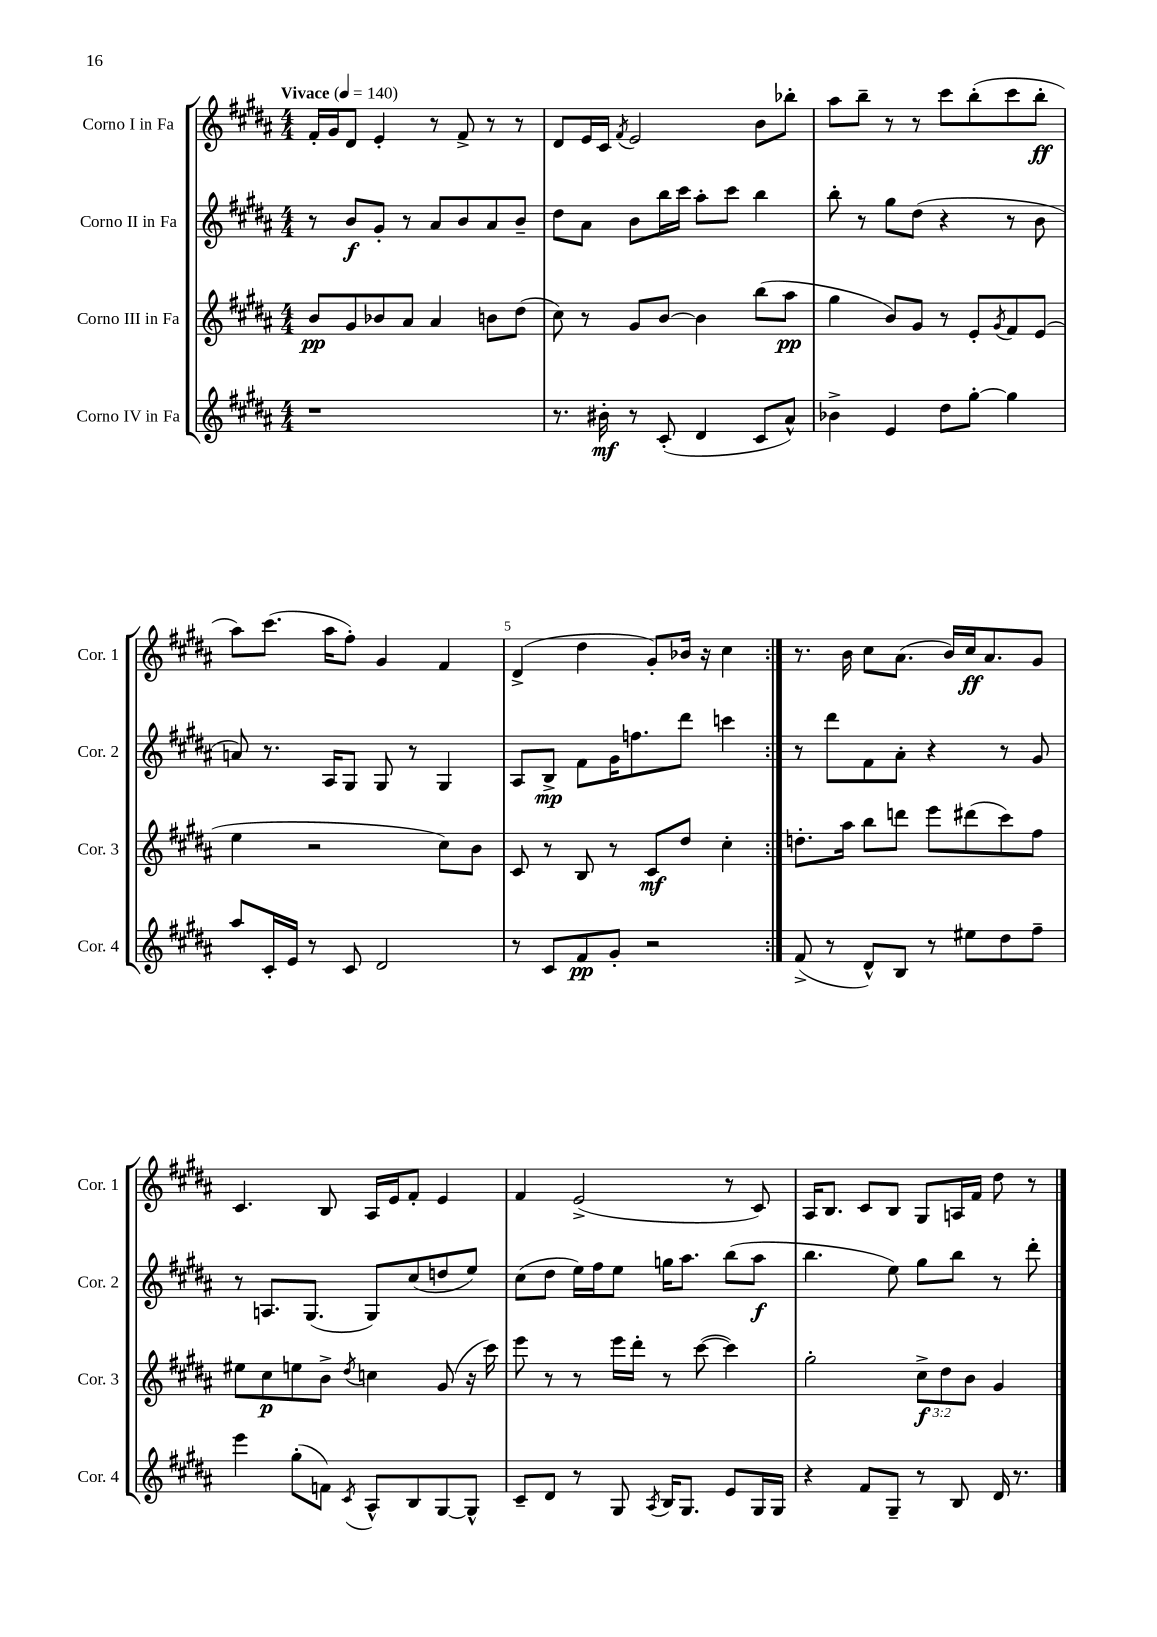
<<
\new StaffGroup <<
\new Staff = "s0" \with { instrumentName = "Corno I in Fa" shortInstrumentName = "Cor. 1" } {
    \clef treble \key b \major \numericTimeSignature \time 4/4 \tempo "Vivace" 4 = 140
    \repeat volta 2 { fis'16-. gis'16 dis'8 e'4-. r8 fis'8-> r8 r8 |
    dis'8 e'16 cis'16 \acciaccatura { fis'8 } e'2 b'8 bes''8-. |
    ais''8 b''8-- r8 r8 cis'''8 b''8-.( cis'''8 b''8-.\ff |
    ais''8) cis'''8.( ais''16 fis''8-.) gis'4 fis'4 |
    dis'4->( dis''4 gis'8-.) bes'16 r16 cis''4 | }
    r8. b'16 cis''8 ais'8.( b'16) cis''16\ff ais'8. gis'8 |
    cis'4. b8 ais16 e'16 fis'8-. e'4 |
    fis'4 e'2->( r8 cis'8) |
    ais16 b8. cis'8 b8 gis8 a16 fis'16 dis''8 r8 \bar "|." |
}
\new Staff = "s1" \with { instrumentName = "Corno II in Fa" shortInstrumentName = "Cor. 2" } {
    \clef treble \key b \major \numericTimeSignature \time 4/4
    \repeat volta 2 { r8 b'8\f gis'8-. r8 ais'8 b'8 ais'8 b'8-- |
    dis''8 ais'8 b'8 b''16 cis'''16 ais''8-. cis'''8 b''4 |
    b''8-. r8 gis''8 dis''8( r4 r8 b'8 |
    a'8) r8. ais16 gis8 gis8 r8 gis4 |
    ais8 b8->\mp fis'8 gis'16 f''8. dis'''8 c'''4 | }
    r8 dis'''8 fis'8 ais'8-. r4 r8 gis'8 |
    r8 a8. gis8.( gis8) cis''8( d''8 e''8) |
    cis''8( dis''8 e''16) fis''16 e''8 g''16 ais''8. b''8( ais''8\f |
    b''4. e''8) gis''8 b''8 r8 dis'''8-. \bar "|." |
}
\new Staff = "s2" \with { instrumentName = "Corno III in Fa" shortInstrumentName = "Cor. 3" } {
    \clef treble \key b \major \numericTimeSignature \time 4/4 \override Staff.TupletNumber.text = #tuplet-number::calc-fraction-text
    \repeat volta 2 { b'8\pp gis'8 bes'8 ais'8 ais'4 b'8 dis''8( |
    cis''8) r8 gis'8 b'8~ b'4 b''8( ais''8\pp |
    gis''4 b'8) gis'8 r8 e'8-. \acciaccatura { gis'8 } fis'8 e'8( |
    e''4 r2 cis''8) b'8 |
    cis'8 r8 b8 r8 cis'8\mf dis''8 cis''4-. | }
    d''8.-. ais''16 b''8 d'''8 e'''8 dis'''8( cis'''8) fis''8 |
    eis''8 cis''8\p e''8 b'8-> \acciaccatura { dis''8 } c''4 gis'8( r16 cis'''16) |
    e'''8 r8 r8 e'''16 dis'''16-. r8 cis'''8~( cis'''4) |
    gis''2-. \tuplet 3/2 { cis''8->\f dis''8 b'8 } gis'4 \bar "|." |
}
\new Staff = "s3" \with { instrumentName = "Corno IV in Fa" shortInstrumentName = "Cor. 4" } {
    \clef treble \key b \major \numericTimeSignature \time 4/4
    \repeat volta 2 { r1 |
    r8. bis'16-.\mf r8 cis'8-.( dis'4 cis'8 ais'8-^) |
    bes'4-> e'4 dis''8 gis''8~-. gis''4 |
    ais''8 cis'16-. e'16 r8 cis'8 dis'2 |
    r8 cis'8 fis'8\pp gis'8-. r2 | }
    fis'8->( r8 dis'8-^) b8 r8 eis''8 dis''8 fis''8-- |
    e'''4 gis''8-.( f'8) \acciaccatura { cis'8 } ais8-^ b8 gis8~ gis8-^ |
    cis'8-- dis'8 r8 gis8 \acciaccatura { ais8 } b16 gis8. e'8 gis16 gis16 |
    r4 fis'8 gis8-- r8 b8 dis'16 r8. \bar "|." |
}
>>
>>
\layout { \context { \Score \override BarNumber.break-visibility = ##(#f #t #t) barNumberVisibility = #(every-nth-bar-number-visible 5) } }
